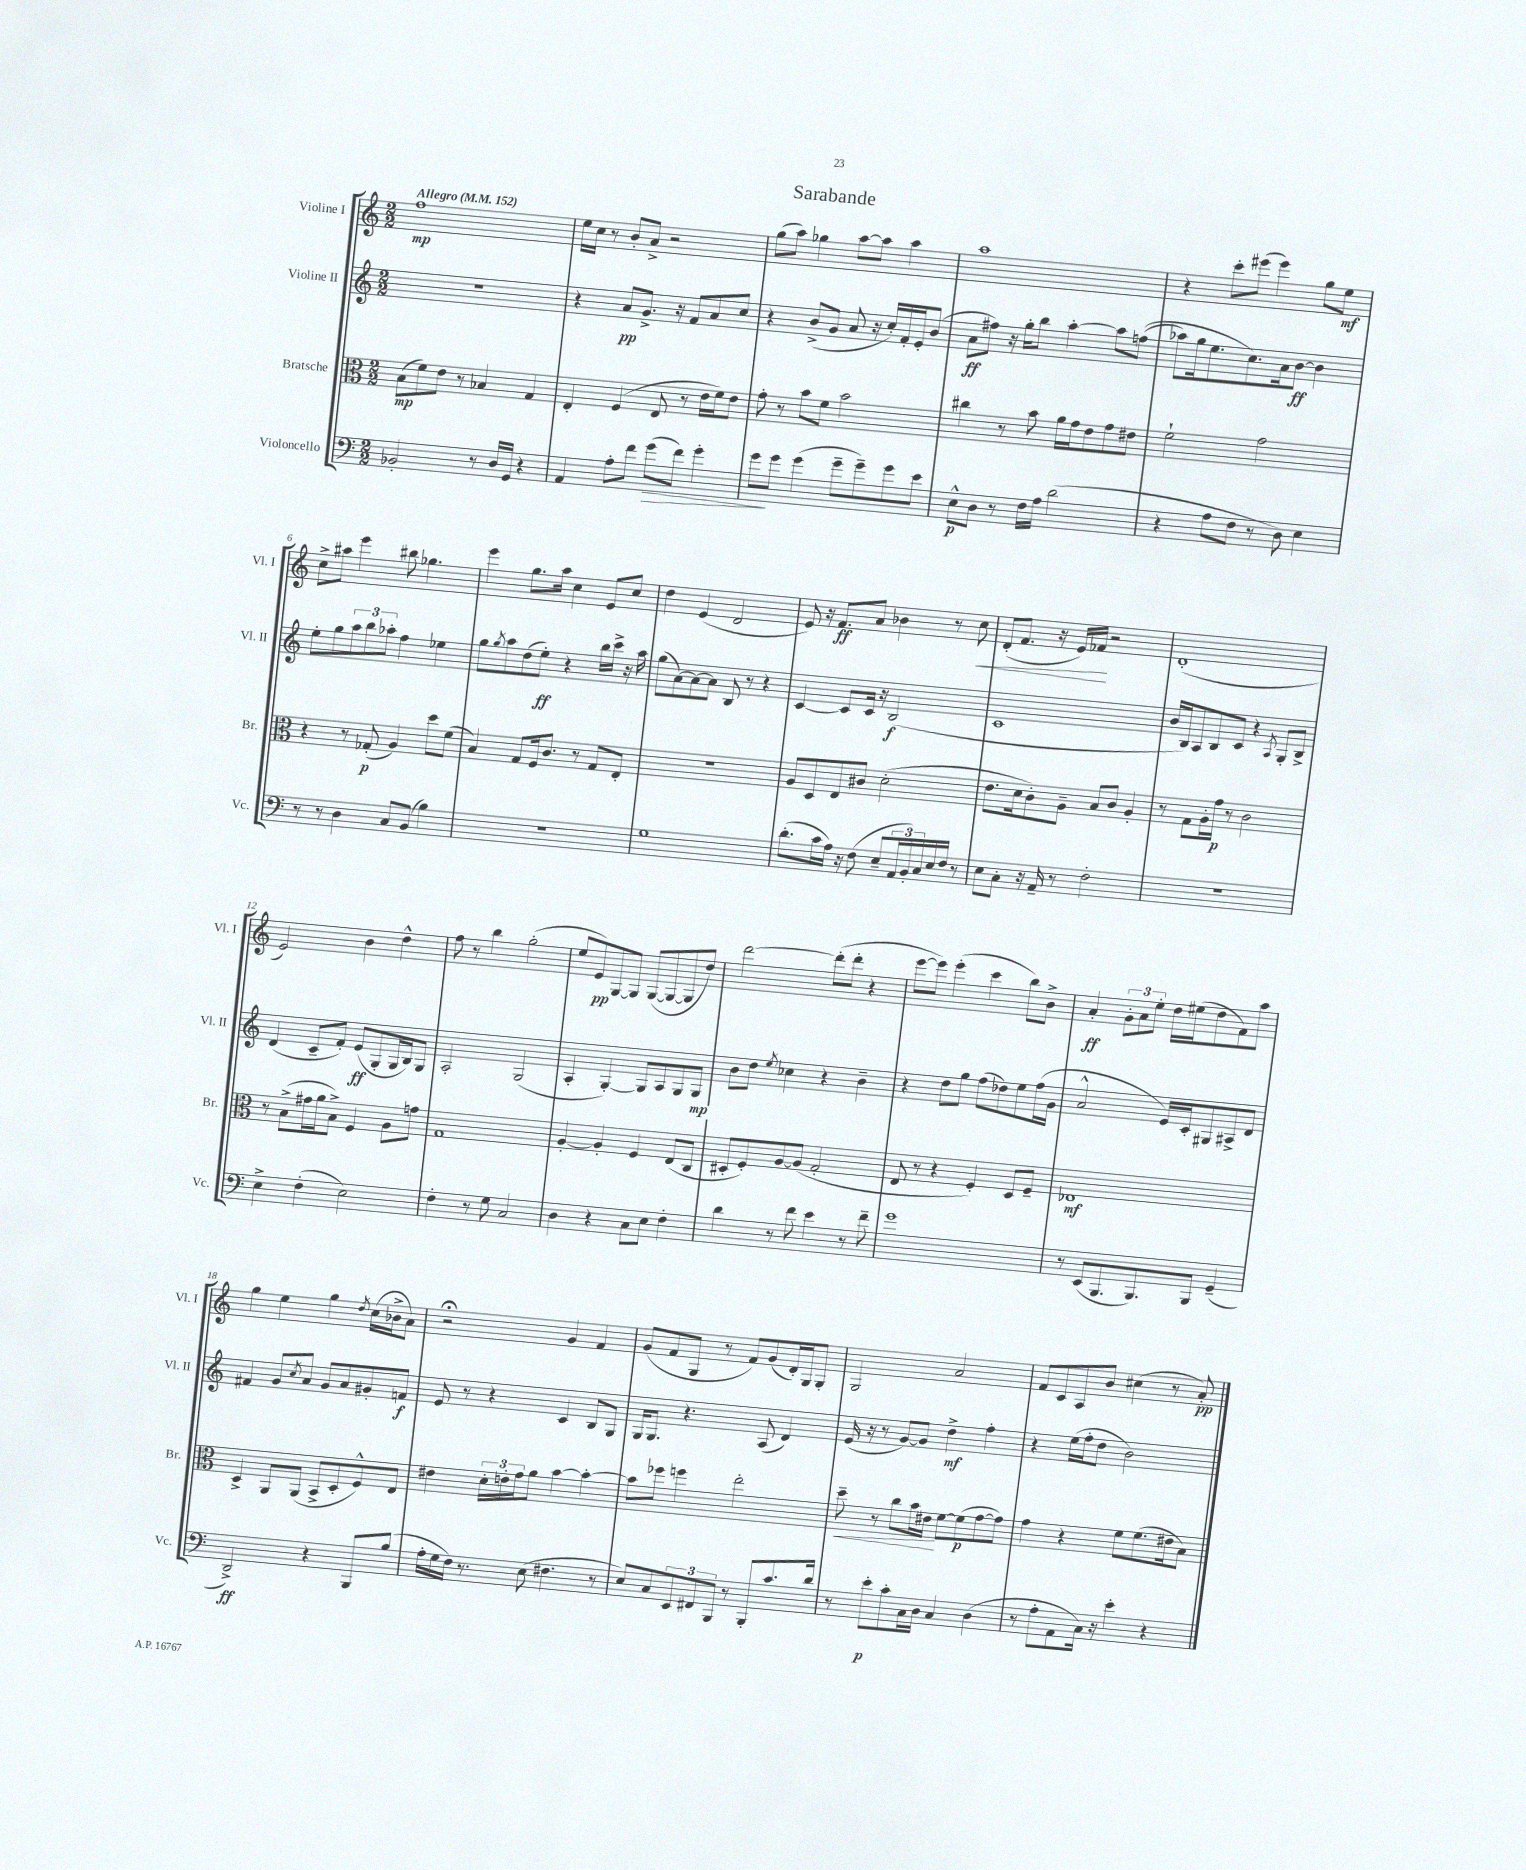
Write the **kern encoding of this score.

**kern	**dynam	**kern	**dynam	**kern	**dynam	**kern	**dynam
*part4	*part4	*part3	*part3	*part2	*part2	*part1	*part1
*staff4	*staff4	*staff3	*staff3	*staff2	*staff2	*staff1	*staff1
*I"Violoncello	*	*I"Bratsche	*	*I"Violine II	*	*I"Violine I	*
*I'Vc.	*	*I'Br.	*	*I'Vl. II	*	*I'Vl. I	*
*clefF4	*	*clefC3	*	*clefG2	*	*clefG2	*
*k[]	*	*k[]	*	*k[]	*	*k[]	*
*M2/2	*	*M2/2	*	*M2/2	*	*M2/2	*
*MM152	*	*MM152	*	*MM152	*	*MM152	*
=1	=1	=1	=1	=1	=1	=1	=1
!	!	!	!	!	!	!LO:TX:a:B:t=Allegro	!
2BB-X'/	.	(8B\L	mp	1r	.	1ff	mp
.	.	8f\)	.	.	.	.	.
.	.	8e\J	.	.	.	.	.
.	.	8r	.	.	.	.	.
8r	.	4B-X/	.	.	.	.	.
16D/LL	.	.	.	.	.	.	.
16GG/JJ	.	.	.	.	.	.	.
4r	.	4G/	.	.	.	.	.
=2	=2	=2	=2	=2	=2	=2	=2
4AA/	.	4E'/	.	4r	.	16ee\LL	.
.	.	.	.	.	.	16cc\JJ	.
.	.	.	.	.	.	8r	.
8A'\L	.	(4F/	.	8a/L	pp	8b'/L	.
8f\J	.	.	.	8.g^/J	.	8a^/J	.
!	!LO:HP:b	!	!	!	!	!	!
(8g\L	>	8E/	.	.	.	2r	.
.	.	.	.	16r	.	.	.
8f\J)	.	8r	.	8f/L	.	.	.
4g'\	.	16e\LL	.	8a/	.	.	.
.	.	16f\J)	.	.	.	.	.
.	.	8e\J	.	8cc/J	.	.	.
=3	=3	=3	=3	=3	=3	=3	=3
8g\L	.	8g'\	.	4r	.	(8gg\L	.
8g\J	]	8r	.	.	.	8aa\J)	.
(4g\	.	8b\L	.	(8b^/L	.	4gg-X\	.
.	.	8f\J	.	8g/J	.	.	.
8g~\L	.	2b\	.	8a/	.	[8aa\L	.
8g~\)	.	.	.	16r	.	8aa\J]	.
.	.	.	.	16cc'/LL)	.	.	.
8g\	.	.	.	16f'/	.	4aa\	.
.	.	.	.	16e'/J	.	.	.
8e\J	.	.	.	(8b/J	.	.	.
=4	=4	=4	=4	=4	=4	=4	=4
8E^^\L	p	4cc#X\	.	8a\L	ff	1aa	.
8D\J	.	.	.	8ff#X\J)	.	.	.
8r	.	8r	.	16r	.	.	.
.	.	.	.	16gg'\KL	.	.	.
16F\LL	.	8b\	.	8bb\J	.	.	.
16A\JJ	.	.	.	.	.	.	.
(2d\	.	16a\LL	.	[4aa'\	.	.	.
.	.	16g\J	.	.	.	.	.
.	.	8e\	.	.	.	.	.
.	.	8g\	.	8aa\L]	.	.	.
.	.	8e#X\J	.	((8ffn\J	.	.	.
=5	=5	=5	=5	=5	=5	=5	=5
4r	.	2f`\	.	8aa-X\L)	.	4r	.
.	.	.	.	16gg\k	.	.	.
.	.	.	.	8.ee\	.	.	.
8A\L	.	.	.	.	.	8ccc'\L	.
8F\J	.	.	.	8.cc\)	.	(8eee#X\J	.
8r	.	2g\	.	.	.	4eee#\)	.
.	.	.	.	16a\k	.	.	.
8D\)	.	.	.	[8b\J	ff	.	.
4E\	.	.	.	4b\]	.	8gg\L	.
.	.	.	.	.	.	8ee\J	mf
!!LO:LB:g=z
=6	=6	=6	=6	=6	=6	=6	=6
8r	.	4r	.	8ee'\L	.	8cc^\L	.
8r	.	.	.	8gg\	.	8aa#X\J	.
4D\	.	8r	.	12aa\	.	4eee\	.
.	.	.	.	12bb\	.	.	.
.	.	(8G-X'/	p	.	.	.	.
.	.	.	.	12aa-X'\J	.	.	.
8C/L	.	4A/)	.	4ff\	.	8bb#X\	.
(8BB/J	.	.	.	.	.	4.gg-X\	.
4B\)	.	8dd\L	.	4ee-X\	.	.	.
.	.	(8f\J	.	.	.	.	.
=7	=7	=7	=7	=7	=7	=7	=7
1r	.	4B/)	.	8gg\L	.	4eee\	.
.	.	.	.	8qgg/	.	.	.
.	.	.	.	8aa\	.	.	.
.	.	8G/L	.	(8dd\	.	8.gg\L	.
.	.	16F/k	.	8ee'\J)	ff	.	.
.	.	8.c/J	.	.	.	16aa\Jk	.
.	.	.	.	4r	.	4cc\	.
.	.	8r	.	.	.	.	.
.	.	8G/L	.	16bb\LL	.	8e/L	.
.	.	.	.	16ccc^\JJ	.	.	.
.	.	8E'/J	.	16r	.	8cc/J	.
.	.	.	.	16aa\	.	.	.
=8	=8	=8	=8	=8	=8	=8	=8
1G	.	1r	.	(8gg\L	.	4dd\	.
.	.	.	.	[8a\)	.	.	.
.	.	.	.	8a\_	.	(4e/	.
.	.	.	.	8a\J]	.	.	.
.	.	.	.	8B/	.	2d/	.
.	.	.	.	8r	.	.	.
.	.	.	.	4r	.	.	.
=9	=9	=9	=9	=9	=9	=9	=9
(8.d'\L	.	8A/L	.	[4c/	.	8e/)	.
.	.	8D/	.	.	.	16r	.
16c\L	.	.	.	.	.	8.f/L	ff
16A\JJ)	.	8E/	.	8c/L]	.	.	.
16r	.	.	.	.	.	.	.
(8F\	.	8c#X/J	.	16c/Jk	.	8a/J	.
.	.	.	.	16r	.	.	.
8E~/L	.	(2d'\	.	(2B/	f	4b-X\	.
24AA/L	.	.	.	.	.	.	.
24BB'/)	.	.	.	.	.	.	.
24C/	.	.	.	.	.	.	.
16E/	.	.	.	.	.	8r	.
16F/JJ	.	.	.	.	.	.	.
!	!	!	!	!	!	!	!LO:HP:b
8r	.	.	.	.	.	8cc\	<
=10	=10	=10	=10	=10	=10	=10	=10
8E\L	.	8.e\L	.	1c	.	(8d'/L	.
8C'\J	.	.	.	.	.	8.f/J	.
.	.	16d\k	.	.	.	.	.
16r	.	8c'\)	.	.	.	.	.
16AA~/	.	.	.	.	.	16r	.
8r	.	8A~\J	.	.	.	16e/LL)	.
.	.	.	.	.	.	16f-X/JJ	.
2F'\	.	8B/L	.	.	.	2r	[
.	.	8c/J	.	.	.	.	.
.	.	4A'/	.	.	.	.	.
=11	=11	=11	=11	=11	=11	=11	=11
1r	.	8r	.	16b/LL	.	(1d'	.
.	.	.	.	16B/J)	.	.	.
.	.	8G\L	.	8A/	.	.	.
.	.	16A'\L	.	8B/	.	.	.
.	.	16g\JJ	p	.	.	.	.
.	.	8r	.	8c/J	.	.	.
.	.	2c\	.	4r	.	.	.
.	.	.	.	8qA/	.	.	.
.	.	.	.	8G'/L	.	.	.
.	.	.	.	8B^/J	.	.	.
!!LO:LB:g=z
=12	=12	=12	=12	=12	=12	=12	=12
4E^\	.	8r	.	(4d/	.	2e/)	.
.	.	(8B^\L	.	.	.	.	.
(4F'\	.	16g#X\L	.	8c~/L	.	.	.
.	.	16a\J	.	.	.	.	.
.	.	8B^\J)	.	8f'/J)	.	.	.
2E\)	.	4F/	.	(8e/L	ff	4b\	.
.	.	.	.	8G'/	.	.	.
.	.	8A\L	.	16G/L	.	4dd^^\	.
.	.	.	.	16B/J)	.	.	.
.	.	8gn\J	.	8G/J	.	.	.
=13	=13	=13	=13	=13	=13	=13	=13
4F'\	.	1G	.	2A'/	.	8ff\	.
.	.	.	.	.	.	8r	.
8r	.	.	.	.	.	4bb\	.
8G\	.	.	.	.	.	.	.
2C/	.	.	.	(2G/	.	(2gg'\	.
=14	=14	=14	=14	=14	=14	=14	=14
4D\	.	[4A'/	.	4A'/	.	8ee/L	.
.	.	.	.	.	.	8e/)	pp
4r	.	4A'/]	.	[4G'/)	.	[8G/	.
.	.	.	.	.	.	8G/J]	.
8C\L	.	4F/	.	8G/L]	.	([8G/L	.
8E\J	.	.	.	8A/	.	8G/_	.
4F'\	.	(8E/L	.	8G/	.	8G/]	.
.	.	8C/J	.	8G/J	mp	8dd/J)	.
=15	=15	=15	=15	=15	=15	=15	=15
4d\	.	8D#X'/L	.	8b\L	.	[2ddd\	.
.	.	8F'/)	.	8dd\J	.	.	.
.	.	.	.	8qee/	.	.	.
8r	.	[8A/	.	4cc-X\	.	.	.
8f\	.	(8A/J]	.	.	.	.	.
4e\	.	2G'/	.	4r	.	(8ddd'\L]	.
.	.	.	.	.	.	8ddd'\J	.
8r	.	.	.	4b~\	.	4r	.
8f~\	.	.	.	.	.	.	.
=16	=16	=16	=16	=16	=16	=16	=16
1g	.	8E/	.	4r	.	[8eee\L	.
.	.	8r	.	.	.	8eee\J])	.
.	.	4r	.	8dd\L	.	(4eee'\	.
.	.	.	.	8gg\J	.	.	.
.	.	4F'/)	.	(8ff\L	.	4ccc\	.
.	.	.	.	8dd-X\)	.	.	.
.	.	8D/L	.	8ee\	.	8bb\L)	.
.	.	8F~/J	.	(16ff\L	.	8b^\J	.
.	.	.	.	16g\JJ	.	.	.
=17	=17	=17	=17	=17	=17	=17	=17
8r	.	1E-X	mf	2a^^/	.	4a'/	ff
(8EE/L	.	.	.	.	.	.	.
8.BBB/	.	.	.	.	.	12g'\L	.
.	.	.	.	.	.	12a\	.
.	.	.	.	.	.	12ee'\J	.
8.BBB/)	.	.	.	.	.	.	.
.	.	.	.	16e/LL)	.	16dd\LL	.
.	.	.	.	16c'/J	.	(16ee#X\J	.
8BBB/J	.	.	.	8G#X/	.	8dd\	.
(4GG~/	.	.	.	8A#X^/	.	8f\)	.
.	.	.	.	8d/J	.	8aa\J	.
!!LO:LB:g=z
=18	=18	=18	=18	=18	=18	=18	=18
2DD^/)	ff	4D^/	.	4f#X/	.	4gg\	.
.	.	8AA/L	.	8g/L	.	4ee\	.
.	.	.	.	8qcc/	.	.	.
.	.	(8AA/J	.	8a/J	.	.	.
4r	.	8BB^/L	.	8g/L	.	4gg\	.
.	.	8D'/	.	8a/	.	.	.
.	.	.	.	.	.	8qdd/	.
8BBB/L	.	8F^^/)	.	8g#X'/	.	(16cc\LL	.
.	.	.	.	.	.	16b-X^\J	.
(8B/J	.	8E/J	.	8fn/J	f	8a\J)	.
=19	=19	=19	=19	=19	=19	=19	=19
16A'\LL	.	4e#X\	.	8e/	.	2r;<	.
16G\	.	.	.	.	.	.	.
16F\JJ)	.	.	.	8r	.	.	.
8.r	.	.	.	.	.	.	.
.	.	24d'\LL	.	4r	.	.	.
.	.	24en'\	.	.	.	.	.
.	.	24g\J	.	.	.	.	.
(8E\	.	8a\J	.	.	.	.	.
4.F#X\	.	[4b\	.	4c/	.	4g/	.
.	.	4b'\_	.	8B/L	.	4f/	.
8r	.	.	.	8G/J	.	.	.
=20	=20	=20	=20	=20	=20	=20	=20
8E/L)	.	8b\L]	.	16G/KL	.	(8g/L	.
.	.	.	.	8.G/J	.	.	.
8C/	.	8ff-X\J	.	.	.	8f/	.
12EE/	.	4ffn\	.	4.r	.	8G/J	.
12FF#X/	.	.	.	.	.	.	.
.	.	.	.	.	.	8r	.
12BBB/J	.	.	.	.	.	.	.
8r	.	2ee'\	.	.	.	8f/L)	.
8BBB'/L	.	.	.	(8A/	.	(8g/	.
8.c/	.	.	.	4d/)	.	16d'/L)	.
.	.	.	.	.	.	16G/J	.
.	.	.	.	.	.	8G'/J	.
16d/Jk	.	.	.	.	.	.	.
=21	=21	=21	=21	=21	=21	=21	=21
!	!	!	!LO:HP:b	!	!	!	!
8r	.	8dd~\	<	(16e/	.	2G/	.
.	.	.	.	16r	.	.	.
8e'\L	p	8r	.	8r	.	.	.
8c'\	.	8cc\L	.	[8g/L)	.	.	.
16C\L	.	16b\L	.	8g/J]	.	.	.
16D\JJ	.	16e#X\JJ	.	.	.	.	.
4C/	.	[8f\L	[	4dd^\	mf	2a/	.
.	.	(8f\]	p	.	.	.	.
(4D\	.	[8g\	.	4ff'\	.	.	.
.	.	8g\J])	.	.	.	.	.
=22	=22	=22	=22	=22	=22	=22	=22
8r	.	4g\	.	4r	.	8f/L	.
8A'\L	.	.	.	.	.	8c/	.
8AA\	.	4r	.	(16ee\LL	.	8A/	.
.	.	.	.	16ff'\J	.	.	.
16C\Jk)	.	.	.	8dd\J	.	8b/J	.
16r	.	.	.	.	.	.	.
4e'\	.	8f\L	.	2b\)	.	(4cc#X\	.
.	.	(8.f\	.	.	.	.	.
4r	.	.	.	.	.	8r	.
.	.	16e#X\k	.	.	.	.	.
.	.	8B\J)	.	.	.	8a'/)	pp
==	==	==	==	==	==	==	==
*-	*-	*-	*-	*-	*-	*-	*-
